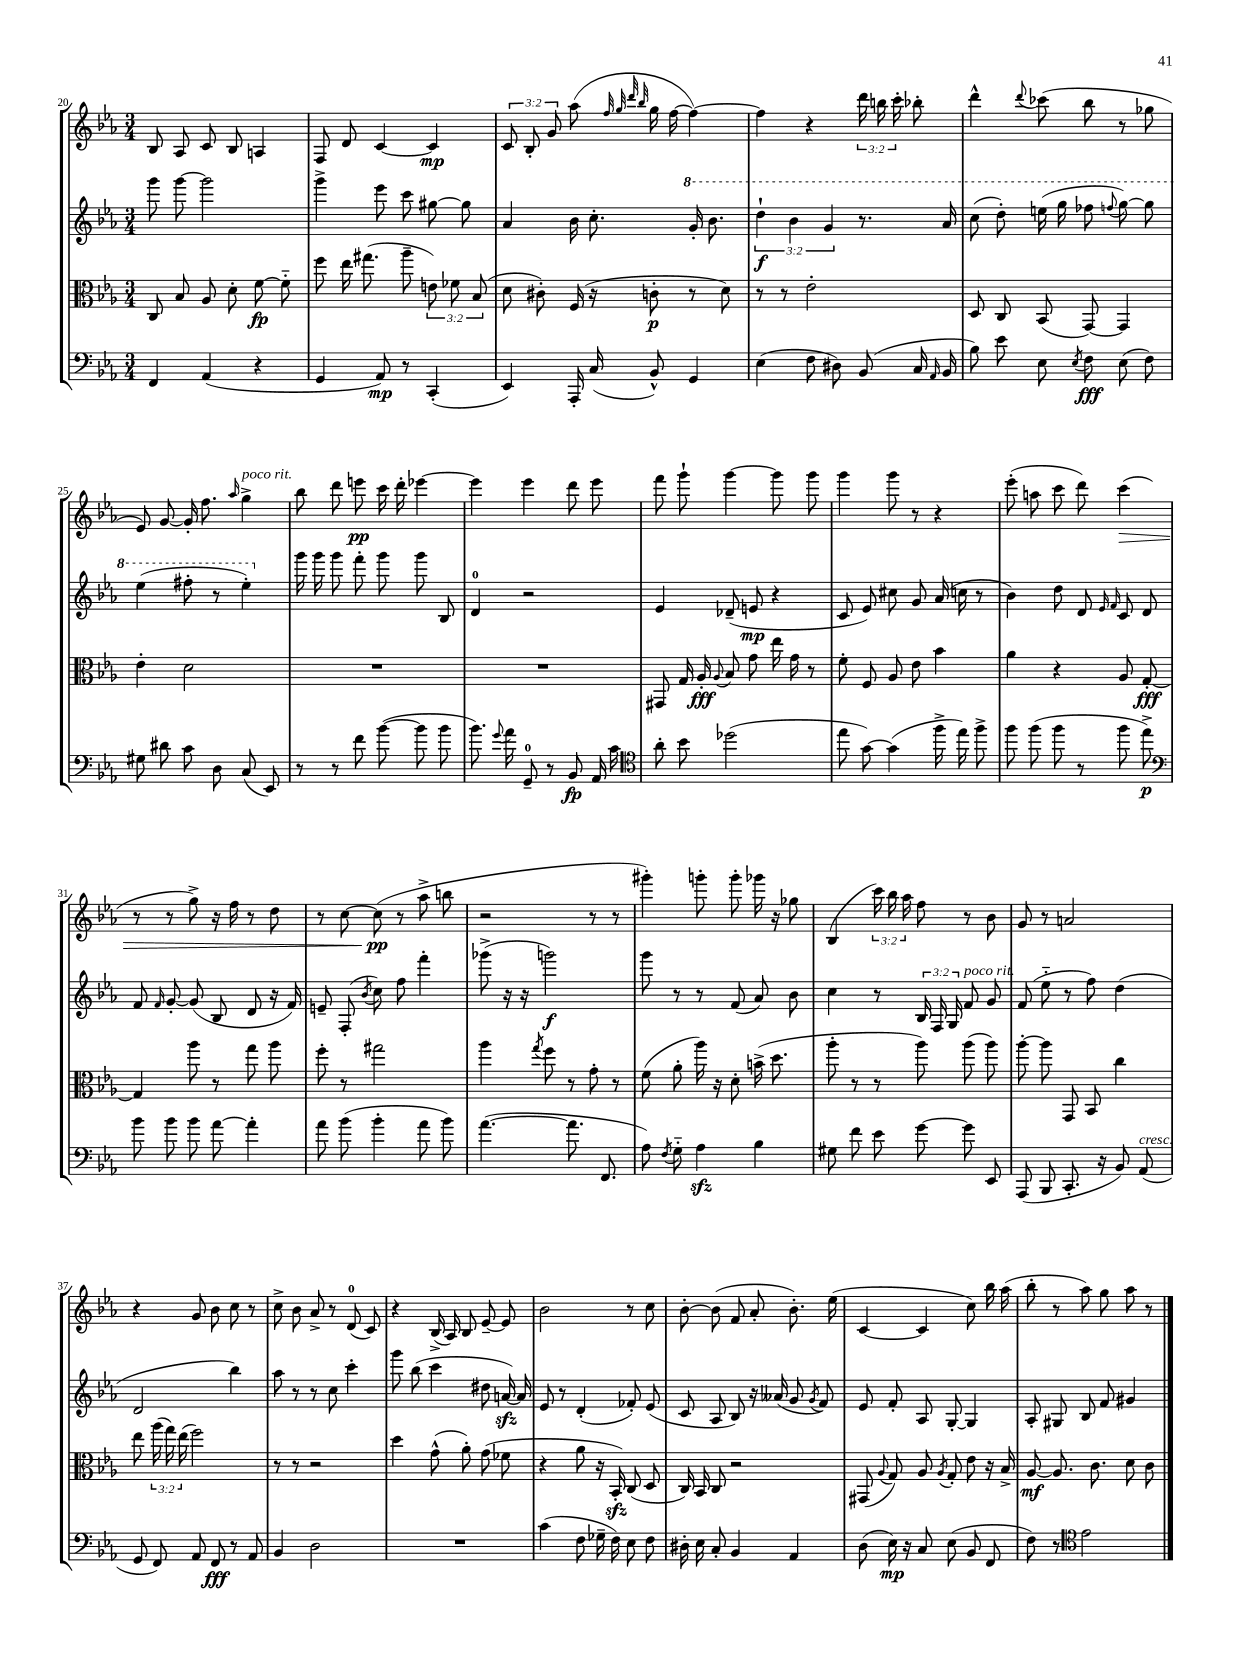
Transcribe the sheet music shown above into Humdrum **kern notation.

**kern	**kern	**kern	**kern
*staff4	*staff3	*staff2	*staff1
*clefF4	*clefC3	*clefG2	*clefG2
*k[b-e-a-]	*k[b-e-a-]	*k[b-e-a-]	*k[b-e-a-]
*M3/4	*M3/4	*M3/4	*M3/4
4FF/	8C/	8ggg\	8B-/
.	8B-/	[8ggg\	8A-/
(4AA-/	8A-/	2ggg\]	8c/
.	8d'\	.	8B-/
4r	[8f\	.	4A/
.	8f'~\]	.	.
=	=	=	=
4GG/	8ff\	4ggg^\	8F/
.	16ee-\	.	8d/
.	(8.gg#\	.	.
8AA-/)	.	8eee-\	[4c/
8r	8aa-~\	8ccc\	.
(4CC'/	12e\)	[8gg#\	4c/]
.	12f-\	.	.
.	.	8gg#\]	.
.	(12B-/	.	.
=	=	=	=
4EE-/)	8d\	4a-/	12c/
.	.	.	12B-'/
.	8c#'\)	.	.
.	.	.	12g/
16AAA-'/	(16F/	16b-\	(8aa-\
(16C/	16r	8.cc'\	.
.	.	.	32qqff/
.	.	.	32qqgg/
.	.	.	32qqddd/
.	.	.	32qqbb-/
8BB-^^/)	8c'\	.	16gg\
.	.	.	[16ff\
4GG/	8r	16gg'/	4ff\_)
.	.	8.bb-\	.
.	8d\)	.	.
=	=	=	=
(4E-\	8r	6ddd`\	4ff\]
.	8r	.	.
.	.	6bb-\	.
8F\	2e-'\	.	4r
.	.	6gg/	.
8D#\)	.	.	.
(8BB-/	.	8.r	24ddd\
.	.	.	24bb\
.	.	.	24ccc'\
16C/	.	.	8bb-'\
16qqAA-/	.	.	.
16BB-/	.	16aa-/	.
=	=	=	=
8B-\)	8D/	(8ccc\	4ddd^^\
8e-\	8C/	8ddd'\)	.
.	.	.	8qqddd/
8E-\	(8BB-/	(16eee\	(8ccc-\
.	.	16ggg\	.
8qE-/	.	.	.
8F\	[8GG/)	8fff-\	8bb-\
.	.	8qqfff/	.
(8E-\	4GG/]	[8ggg\)	8r
8F\)	.	8ggg\]	8gg-\
=	=	=	=
8G#\	4e-'\	(4eee-\	8e-/)
8d#\	.	.	[8g/
8c\	2d\	8fff#'\	16g'/]
.	.	.	8.ff\
8D\	.	8r	.
.	.	.	16qqaa-/
(8C/	.	4eee-'\)	4gg^\
8EE-/)	.	.	.
=	=	=	=
8r	2.r	16ggg\	8bb-\
.	.	16ggg\	.
8r	.	8ggg\	8ddd\
8f\	.	8fff'\	8eee\
([8b-\	.	8ggg\	16ccc\
.	.	.	16ddd'\
8b-\]	.	8ggg\	[4eee-\
8b-\	.	8B-/	.
=	=	=	=
8.b-\)	2.r	4d/	4eee-\]
8qqg/	.	.	.
16a-\	.	.	.
8GG~/	.	2r	4eee-\
8r	.	.	.
8BB-/	.	.	8ddd\
16AA-/	.	.	8eee-\
16c\	.	.	.
=	=	=	=
*clefC4	*	*	*
8a-'\	8GG#/	4e-/	8fff\
8b-\	16G/	.	8ggg`\
.	16A-'/	.	.
.	8qqA-/	.	.
(2dd-\	8B-/	(8d-~/	[4ggg\
.	8g\	8e/	.
.	16ee-\	4r	8ggg\]
.	16g\	.	.
.	8r	.	8ggg\
=	=	=	=
8ee-\	8f'\	8c/	4ggg\
[8g\)	8F/	8e-/)	.
(4g\]	8A-/	8cc#\	8ggg\
.	8e-\	8g/	8r
16ff^\	4b-\	(16a-/	4r
16ee-\)	.	16cc\	.
8ff^\	.	8r	.
=	=	=	=
8ff\	4a-\	4b-\)	(8eee-'\
(8ff\	.	.	8aa\
8ff\	4r	8dd\	8ccc\
8r	.	8d/	8ddd\)
.	.	16qqe-/	.
.	.	16qqf/	.
8ff\	8A-/	8c/	(4ccc\
8ee-^\)	[8G'/	8d/	.
=	=	=	=
*clefF4	*	*	*
8b-\	4G/]	8f/	8r
.	.	16qqf/	.
8b-\	.	[8g'/	8r
8b-\	8aa-\	(8g/]	8gg^\)
[8a-\	8r	8B-/	16r
.	.	.	16ff\
4a-'\]	8gg\	8d/	8r
.	8aa-\	16r	8dd\
.	.	16f/)	.
=	=	=	=
8a-\	8ff'\	8e~/	8r
(8b-\	8r	(8F'/	[8cc\
.	.	8qb-/	.
4b-'\	2gg#\	8cc\)	(8cc\]
.	.	8ff\	8r
8a-\	.	4fff'\	8aa-^\
8b-\)	.	.	8bb\
=	=	=	=
([4.a-\	4aa-\	(8ggg-^\	2r
.	.	16r	.
.	.	16r	.
.	8qgg/	.	.
.	8ff\	2ggg\)	.
8.a-\]	8r	.	.
.	8g'\	.	8r
8.FF/	.	.	.
.	8r	.	8r
=	=	=	=
8A-\)	(8f\	8ggg\	4ggg#'\)
8qF/	.	.	.
8G'~\	8a-'\	8r	.
4A-\	16aa-\)	8r	8ggg'\
.	16r	.	.
.	8d'\	(8f/	8ggg'\
4B-\	(16b^\	8a-/)	16ggg-\
.	8.dd\	.	16r
.	.	8b-\	8gg-\
=	=	=	=
8G#\	8aa-'\	4cc\	(4B-/
8f\	8r	.	.
8e-\	8r	8r	24ccc\)
.	.	.	24bb-\
.	.	.	24aa-\
[8g\	8aa-\)	24B-/	8ff\
.	.	24F/	.
.	.	24G/	.
8g\]	(8aa-\	8f/	8r
8EE-/	8aa-\)	8g/	8b-\
=	=	=	=
(8AAA-/	[8aa-'\	(8f/	8g/
8BBB-/	8aa-\]	8ee-'~\	8r
8.CC'/	8GG/	8r	2a/
.	8BB-/	8ff\)	.
16r	.	.	.
8BB-/)	4cc\	(4dd\	.
(8AA-/	.	.	.
=	=	=	=
8GG/	8ee-\	2d/	4r
8FF/)	(24aa-\	.	.
.	24gg\)	.	.
.	(24ee-\	.	.
8AA-/	2ff\)	.	8g/
8FF/	.	.	8b-\
8r	.	4bb-\)	8cc\
8AA-/	.	.	8r
=	=	=	=
4BB-/	8r	8aa-\	8cc^\
.	8r	8r	8b-\
2D\	2r	8r	8a-^/
.	.	8cc\	8r
.	.	4ccc'\	(8d/
.	.	.	8c/)
=	=	=	=
2.r	4dd\	8ggg\	4r
.	.	(8bb-\	.
.	(8g^^\	4ccc\	(16B-^/
.	.	.	16A-/)
.	8a-'\)	.	8B-/
.	(8g\	8dd#\	[8e-~/
.	8f-\	[16a/)	8e-/]
.	.	16a/]	.
=	=	=	=
(4c\	4r	8e-/	2b-\
.	.	8r	.
8F\	8a-\	(4d'/	.
16G-~\	16r	.	.
16F\)	16BB-'/)	.	.
8E-\	(8C/	8f-'/)	8r
8F\	8D/	(8e-/	8cc\
=	=	=	=
16D#'\	16C/)	8c/	[8b-'\
16E-\	16BB-/	.	.
8C'/	8C/	8A-/	(8b-\]
4BB-/	2r	8B-/)	8f/
.	.	16r	8a-'/
.	.	(16a--/	.
4AA-/	.	8g/	8.b-'\)
.	.	8qg/	.
.	.	8f/)	.
.	.	.	(16ee-\
=	=	=	=
(8D\	(8GG#/	8e-/	[4c/
.	8qqA-/	.	.
16E-\)	8G/)	8f'/	.
16r	.	.	.
8C/	8A-/	8A-/	4c/]
.	8qA-/	.	.
(8E-\	8G'/	[8G'/	.
8BB-/	8e-\	4G/]	8cc\)
8FF/	16r	.	16bb-\
.	16B-^/	.	(16aa-\
=	=	=	=
8F\)	[8A-/	8A-'/	8bb-'\
8r	8.A-/]	8G#/	8r
*clefC4	*	*	*
2e-\	.	8B-/	8aa-\)
.	8.c\	.	.
.	.	8f/	8gg\
.	8d\	4g#/	8aa-\
.	8c\	.	8r
==	==	==	==
*-	*-	*-	*-
